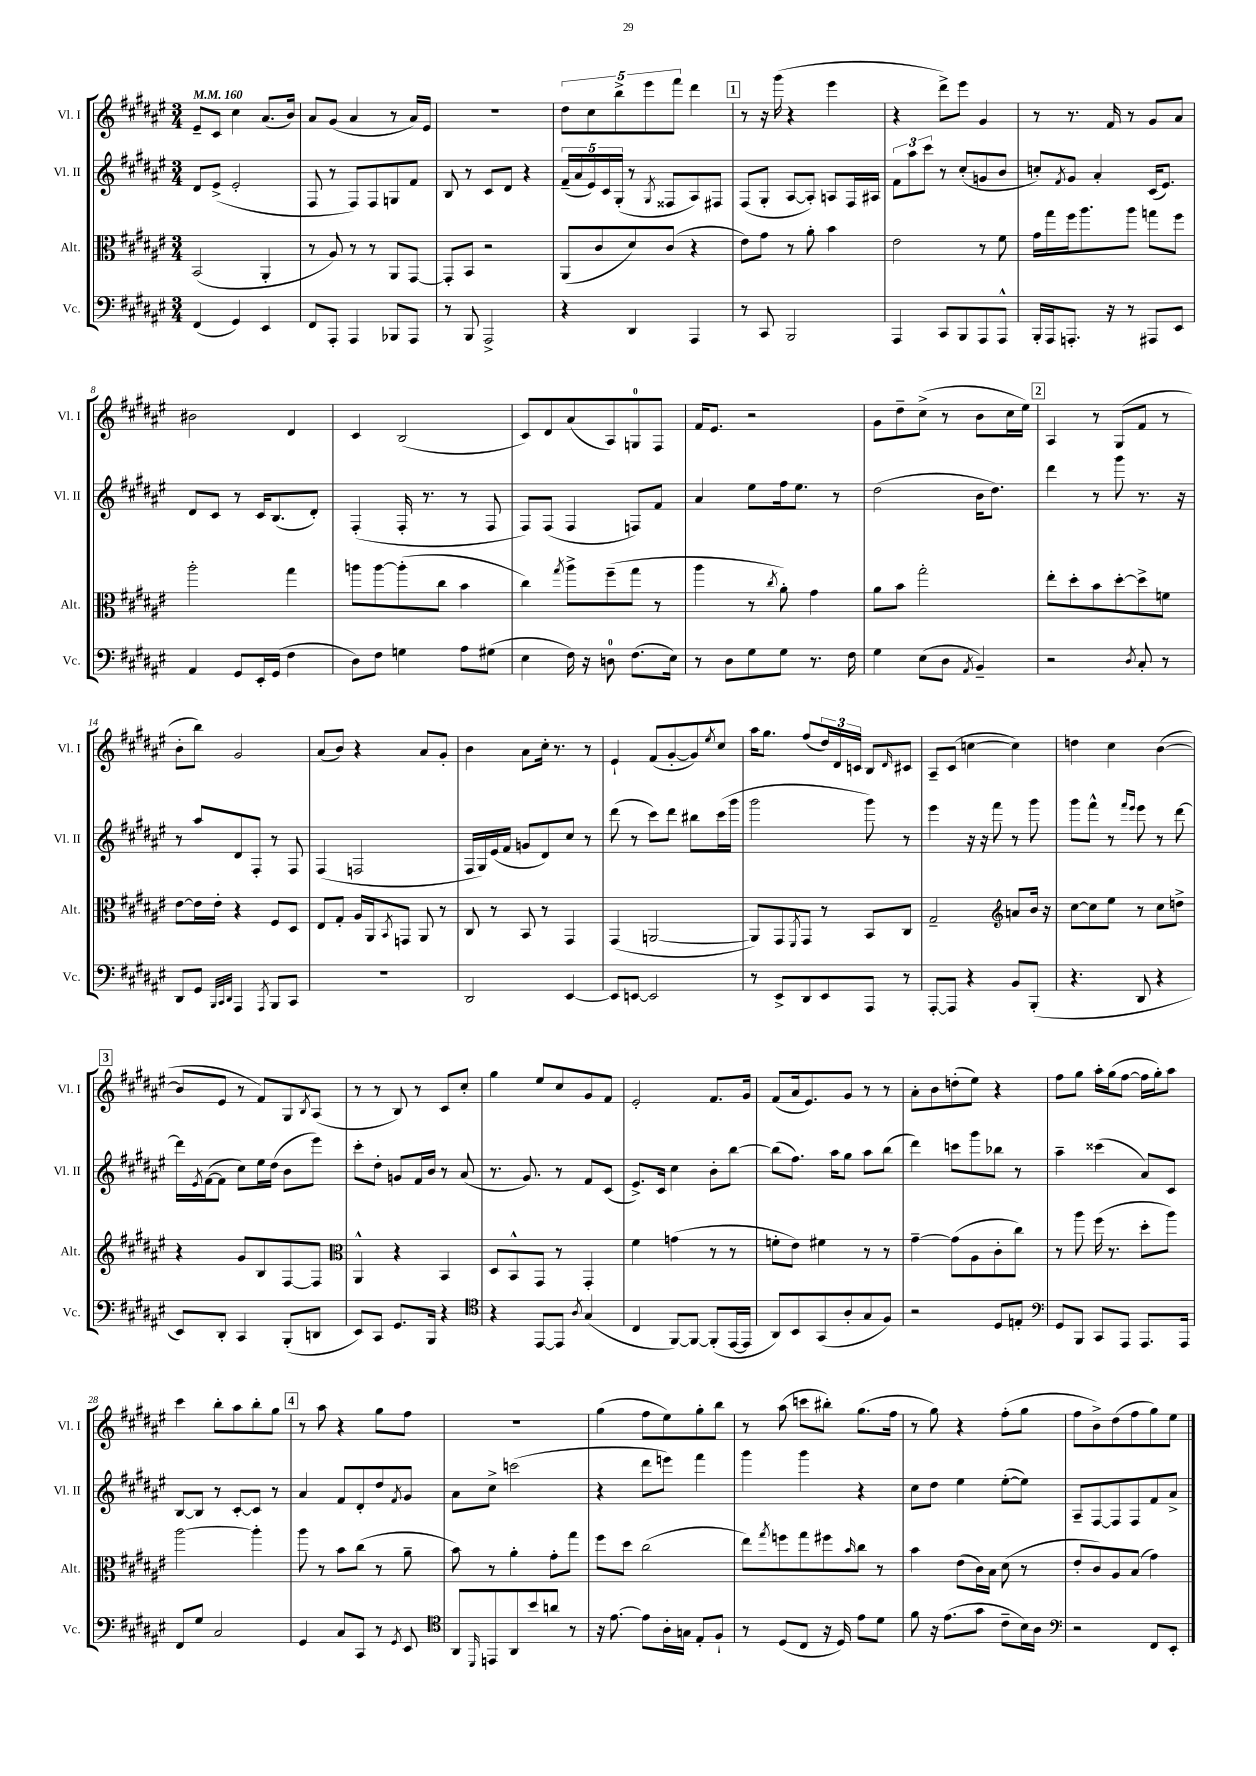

**kern	**kern	**kern	**kern
*part4	*part3	*part2	*part1
*staff4	*staff3	*staff2	*staff1
*I"Vc.	*I"Alt.	*I"Vl. II	*I"Vl. I
*I'Vc.	*I'Alt.	*I'Vl. II	*I'Vl. I
*clefF4	*clefC3	*clefG2	*clefG2
*k[f#c#g#d#a#e#]	*k[f#c#g#d#a#e#]	*k[f#c#g#d#a#e#]	*k[f#c#g#d#a#e#]
*M3/4	*M3/4	*M3/4	*M3/4
*MM160	*MM160	*MM160	*MM160
=1	=1	=1	=1
(4FF#/	(2BB/	8d#/L	8e#~/L
.	.	(8e#^/J	8c#/J
4GG#/)	.	2e#'/	4cc#\
4EE#/	4AA#'/	.	(8.a#/L
.	.	.	16b/Jk)
=2	=2	=2	=2
8FF#/L	8r	8F#/	8a#/L
8AAA#'/J	8A#/)	8r	(8g#/J
4AAA#/	8r	8F#/L)	4a#/
.	8r	8F#/	.
8BBB-X/L	8AA#/L	8Gn/	8r
8AAA#/J	[8GG#/J	8f#/J	16a#/LL)
.	.	.	16e#/JJ
=3	=3	=3	=3
8r	8GG#'/L]	8B/	2.r
8BBB/	8BB/J	8r	.
2AAA#^/	2r	8c#/L	.
.	.	8d#/J	.
.	.	4r	.
=4	=4	=4	=4
4r	(8AA#/L	(20f#~/LL	10dd#\L
.	.	20a#/	.
.	.	20e#/)	10cc#\
.	8c#/	.	.
.	.	20c#/	.
.	.	(20G#'/JJ	10bb^\
4DD#/	8d#/)	8r	.
.	.	.	10eee#\
.	.	8qG#/	.
.	(8c#/J	8F##X/L	.
.	.	.	10fff#\J
4AAA#/	4r	8A#/)	4ddd#\
.	.	8F#X/J	.
!!LO:REH:place=s1:t=1
=5	=5	=5	=5
8r	8e#\L)	(8F#/L	8r
8CC#/	8g#\J	8G#'/J	16r
.	.	.	(16ggg#\
2BBB/	8r	[8A#/L	4r
.	8a#'\	8A#'/J])	.
.	4b\	8An/L	4eee#\
.	.	16F#/L	.
.	.	16A#X/JJ	.
=6	=6	=6	=6
4AAA#/	2e#\	12f#\L	4r
.	.	12aa#\	.
.	.	12ccc#\J	.
8CC#/L	.	8r	8ddd#^\L)
8BBB/	.	(8cc#'/L	8eee#\J
8AAA#/	8r	8gn/	4g#/
8AAA#^^/J	8f#\	8b/J	.
=7	=7	=7	=7
16BBB'/LL	16g#\LL	8ccn'/L)	8r
16AAA#/J	16gg#\	.	.
.	.	8qf#/	.
8.AAAn'/J	16ff#\J	8g#/J	8.r
.	8.aa#\	.	.
.	.	4a#'/	.
16r	.	.	16f#/
8r	8aa#\J	.	8r
8AAA#X/L	8ggn\L	(16c#/KL	8g#/L
.	.	8.e#/J)	.
8EE#/J	8ff#\J	.	8a#/J
!!LO:LB:g=z
=8	=8	=8	=8
4AA#/	2aa#'\	8d#/L	2b#X\
.	.	8c#/J	.
8GG#/L	.	8r	.
16EE#'/L	.	16c#/KL	.
(16GG#/JJ	.	(8.B/	.
4F#\	4gg#\	.	4d#/
.	.	8d#'/J)	.
=9	=9	=9	=9
8D#\L)	8aan\L	(4F#'/	4c#/
8F#\J	[8aa\	.	.
4Gn\	(8aa'\]	16F#'/	(2B/
.	.	8.r	.
.	8cc#\J	.	.
8A#\L	4b\	8r	.
(8G#X\J	.	8F#/	.
=10	=10	=10	=10
4E#\	4cc#\)	8F#/L)	8c#/L)
.	.	(8F#/J	8d#/
.	8qgg#/	.	.
16F#\)	8aa#^\L	4F#/	(8a#/
16r	.	.	.
8Dn\	(8ff#~\	.	8A#/)
(8.F#\L	8gg#\J	8Fn/L)	8Gn/
.	8r	8f#/J	8F#/J
16E#\Jk)	.	.	.
=11	=11	=11	=11
8r	4aa#\	4a#/	16f#/KL
.	.	.	8.e#/J
8D#\L	.	.	.
8G#\	8r	8ee#\L	2r
.	8qcc#/	.	.
8G#\J	8a#'\)	16ff#\k	.
.	.	8.ee#\J	.
8.r	4g#\	.	.
.	.	8r	.
16F#\	.	.	.
=12	=12	=12	=12
4G#\	8a#\L	(2dd#\	8g#\L
.	8b\J	.	8dd#~\
(8E#\L	2gg#'\	.	(8cc#^\J
8D#\J	.	.	8r
8qAA#/	.	.	.
4BB~/)	.	16b\KL	8b\L
.	.	8.dd#\J)	.
.	.	.	16cc#\L
.	.	.	16ee#\JJ)
!!LO:REH:place=s1:t=2
=13	=13	=13	=13
2r	8ee#'\L	4ddd#\	4A#/
.	8dd#'\	.	.
.	8b\	8r	8r
.	[8dd#'\	8ggg#\	(8G#/L
8qD#/	.	.	.
8C#'/	8dd#^\]	8.r	8f#/J
8r	8fn\J	.	8r
.	.	16r	.
!!LO:LB:g=z
=14	=14	=14	=14
8DD#/L	[8e#\L	8r	8b'\L
8GG#/J	16e#\L]	8aa#/L	8bb\J)
.	16e#'\JJ	.	.
32qqBBB/LLL	.	.	.
32qqCC#/	.	.	.
32qqDD#/JJJ	.	.	.
4AAA#/	4r	8d#/	2g#/
.	.	8F#'/J	.
8qAAA#/	.	.	.
8BBB/L	8F#/L	8r	.
8CC#/J	8D#/J	8F#/	.
=15	=15	=15	=15
2.r	8E#/L	(4F#/	(8a#/L
.	8G#'/J	.	8b/J)
.	16A#/LL	2Fn/	4r
.	16AA#/J	.	.
.	8qBB/	.	.
.	8GGn/J	.	.
.	8AA#/	.	8a#/L
.	8r	.	8g#'/J
=16	=16	=16	=16
2DD#/	8C#/	16F#/LL	4b\
.	.	16G#/)	.
.	8r	(16e#/	.
.	.	16f#/JJ	.
.	8BB/	8gn/L	8a#\L
.	8r	8d#/)	16cc#'\Jk
.	.	.	8.r
[4EE#/	4GG#/	8cc#/J	.
.	.	8r	8r
=17	=17	=17	=17
8EE#/L]	(4GG#/	(8ddd#\	4e#`/
[8EEn/J	.	8r	.
2EE/]	[2AAn/	8ccc#\L)	(8f#/L
.	.	8ddd#\J	[8g#'/
.	.	8bb#X\L	8g#/])
.	.	.	8qee#/
.	.	(16ccc#\L	8cc#/J
.	.	16ggg#\JJ	.
=18	=18	=18	=18
8r	8AA/L])	2ggg#\	16aa#\KL
.	.	.	8.gg#\J
8EE#^/L	8GG#/	.	.
.	8qFF#/	.	.
8DD#/	8GG#/J	.	(8ff#/L
8EE#/	8r	.	24dd#/L)
.	.	.	24d#/
.	.	.	24cn/JJ
8AAA#/J	8BB/L	8ggg#\)	8B/L
.	.	.	16qqd#/
8r	8C#/J	8r	8c#X/J
=19	=19	=19	=19
[8AAA#'/L	2G#~/	4eee#\	8A#~/L
8AAA#/J]	.	.	(8c#/J
4r	.	16r	[4ccn\
.	.	16r	.
.	.	8fff#\	.
*	*clefG2	*	*
8BB/L	8an/L	8r	4cc\])
(8BBB'/J	16b/Jk	8ggg#\	.
.	16r	.	.
=20	=20	=20	=20
4.r	[8cc#\L	8ggg#\L	4ddn\
.	8cc#\]	8fff#^^\J	.
.	8ee#\J	8r	4cc#\
.	.	16qqfff#/LL	.
.	.	16qqeee#/JJ	.
8DD#/	8r	8eee#\	.
4r	8cc#\L	8r	([4b\
.	8ddn^\J	[8ddd#\	.
!!LO:LB:g=z
!!LO:REH:place=s1:t=3
=21	=21	=21	=21
8EE#/L)	4r	16ddd#\LL]	8b/L]
.	.	8qe#/	.
.	.	([16f#\J	.
8DD#'/J	.	8f#\J]	8e#/J
4CC#/	8g#/L	8cc#\L)	8r
.	8B/	16ee#\L	8f#/L)
.	.	(16dd#\JJ	.
(8BBB'/L	[8F#/	8b\L	8G#/
.	.	.	8qB/
8DDn/J	8F#/J]	8eee#\J)	(8A#/J
=22	=22	=22	=22
*	*clefC3	*	*
8EE#/L)	4AA#^^/	8ccc#'\L	8r
8CC#/J	.	8dd#'\J	8r
8.GG#/L	4r	8gn/L	8B/)
.	.	16f#/L	8r
16BBB/Jk	.	16b/JJ	.
4r	4BB/	8r	8c#/L
.	.	(8a#/	8cc#'/J
=23	=23	=23	=23
*clefC4	*	*	*
4r	8D#/L	8.r	4gg#\
.	8BB^^/	.	.
.	.	8.g#/)	.
[8EE#/L	8GG#/J	.	8ee#/L
8EE#/J]	8r	8r	8cc#/
8qA#/	.	.	.
(4G#/	4GG#'/	8f#/L	8g#/
.	.	(8c#/J	8f#/J
=24	=24	=24	=24
4C#/	4f#\	8.e#^/L)	2e#'/
.	.	16c#/Jk	.
[8FF#/L)	(4gn\	4cc#\	.
8FF#/J_	.	.	.
(8FF#'/L]	8r	8b'\L	8.f#/L
[16EE#/L	8r	[8bb\J	.
16EE#/JJ]	.	.	16g#/Jk
=25	=25	=25	=25
8AA#/L)	8fn'\L	(8bb\L]	(8f#/L
8BB/	8e#\J)	8.ff#\J)	16a#/k
.	.	.	8.e#/)
(8GG#/	4f#X\	.	.
.	.	16aa#\KL	.
8A#'/	.	8gg#\J	8g#/J
8G#/	8r	8aa#\L	8r
8F#/J)	8r	(8bb\J	8r
=26	=26	=26	=26
2r	[4g#~\	4ddd#\)	8a#'\L
.	.	.	8b\
.	(8g#\L]	8cccn\L	(8ddn'\
.	8A#\	8ggg#\	8ee#\J)
8D#/L	8c#'\	8bb-X\J	4r
8En'/J	8cc#\J)	8r	.
=27	=27	=27	=27
*clefF4	*	*	*
8GG#/L	8r	4aa#~\	8ff#\L
8BBB/J	8aa#\	.	8gg#\J
8CC#/L	(16ff#\	(4ccc##X\	16aa#'\LL
.	8.r	.	(16gg#\J
8AAA#/J	.	.	[8ff#\J
8.AAA#/L	8dd#'\L	8a#/L)	16ff#\LL]
.	.	.	16gg#'\J)
.	8aa#\J)	8c#/J	8aa#\J
16AAA#/Jk	.	.	.
!!LO:LB:g=z
=28	=28	=28	=28
8FF#/L	[2aa#\	[8B/L	4ccc#\
8G#/J	.	8B/J]	.
2C#/	.	8r	8bb'\L
.	.	[8c#'/L	8aa#\
.	4aa#'\]	8c#/J]	8bb'\
.	.	8r	8gg#\J
!!LO:REH:place=s1:t=4
=29	=29	=29	=29
4GG#/	8aa#\	4a#/	8r
.	8r	.	8aa#\
8C#/L	8b\L	8f#/L	4r
8CC#/J	(8cc#\J	8d#'/	.
8r	8r	8dd#/	8gg#\L
8qGG#/	.	8qf#/	.
8EE#/	8a#~\	8g#/J	8ff#\J
=30	=30	=30	=30
*clefC4	*	*	*
8AA#/L	8b\)	8a#\L	2.r
16qqDD#/	.	.	.
8EEn/	8r	8cc#^\J	.
8AA#/	4a#'\	(2cccn\	.
8b/	.	.	.
8an/J	8g#'\L	.	.
8r	8gg#\J	.	.
=31	=31	=31	=31
16r	8ff#\L	4r	(4gg#\
[8.e#\	.	.	.
.	8dd#\J	.	.
8e#\L]	(2cc#\	8ddd#\L	8ff#\L
16A#'\L	.	8eeen\J)	8ee#\)
16Gn\JJ	.	.	.
8E#'/L	.	4fff#\	8gg#'\
8F#`/J	.	.	8bb\J
=32	=32	=32	=32
8r	8ee#\L)	4ggg#\	8r
.	8qgg#/	.	.
(8D#/L	8ffn\	.	(8aa#\
8C#/J	8gg#\	4ggg#\	8cccn\L
16r	8ff#X\	.	8bb#X'\J)
16D#/)	.	.	.
.	16qqb/	.	.
8e#\L	8cc#\J	4r	(8.gg#\L
8d#\J	8r	.	.
.	.	.	16ff#\Jk
=33	=33	=33	=33
8f#\	4b\	8cc#\L	8r
16r	.	8dd#\J	8gg#\)
(8.e#\L	.	.	.
.	(8e#\L	4ee#\	4r
8g#\J	16c#\L)	.	.
.	16B\JJ	.	.
8c#~\L	(8d#\	([8ee#'\L	(8ff#'\L
16B\L)	8r	8ee#\J])	8gg#\J
16A#\JJ	.	.	.
=34	=34	=34	=34
*clefF4	*	*	*
2r	8e#'/L	8A#~/L	8ff#\L
.	8c#/)	[8F#/	8b^\)
.	8A#/	8F#/]	(8dd#\
.	(8B/J	8F#/	8ff#\
8FF#/L	4g#\)	8f#/	8gg#\)
8EE#'/J	.	8a#^/J	8ee#\J
==	==	==	==
*-	*-	*-	*-
